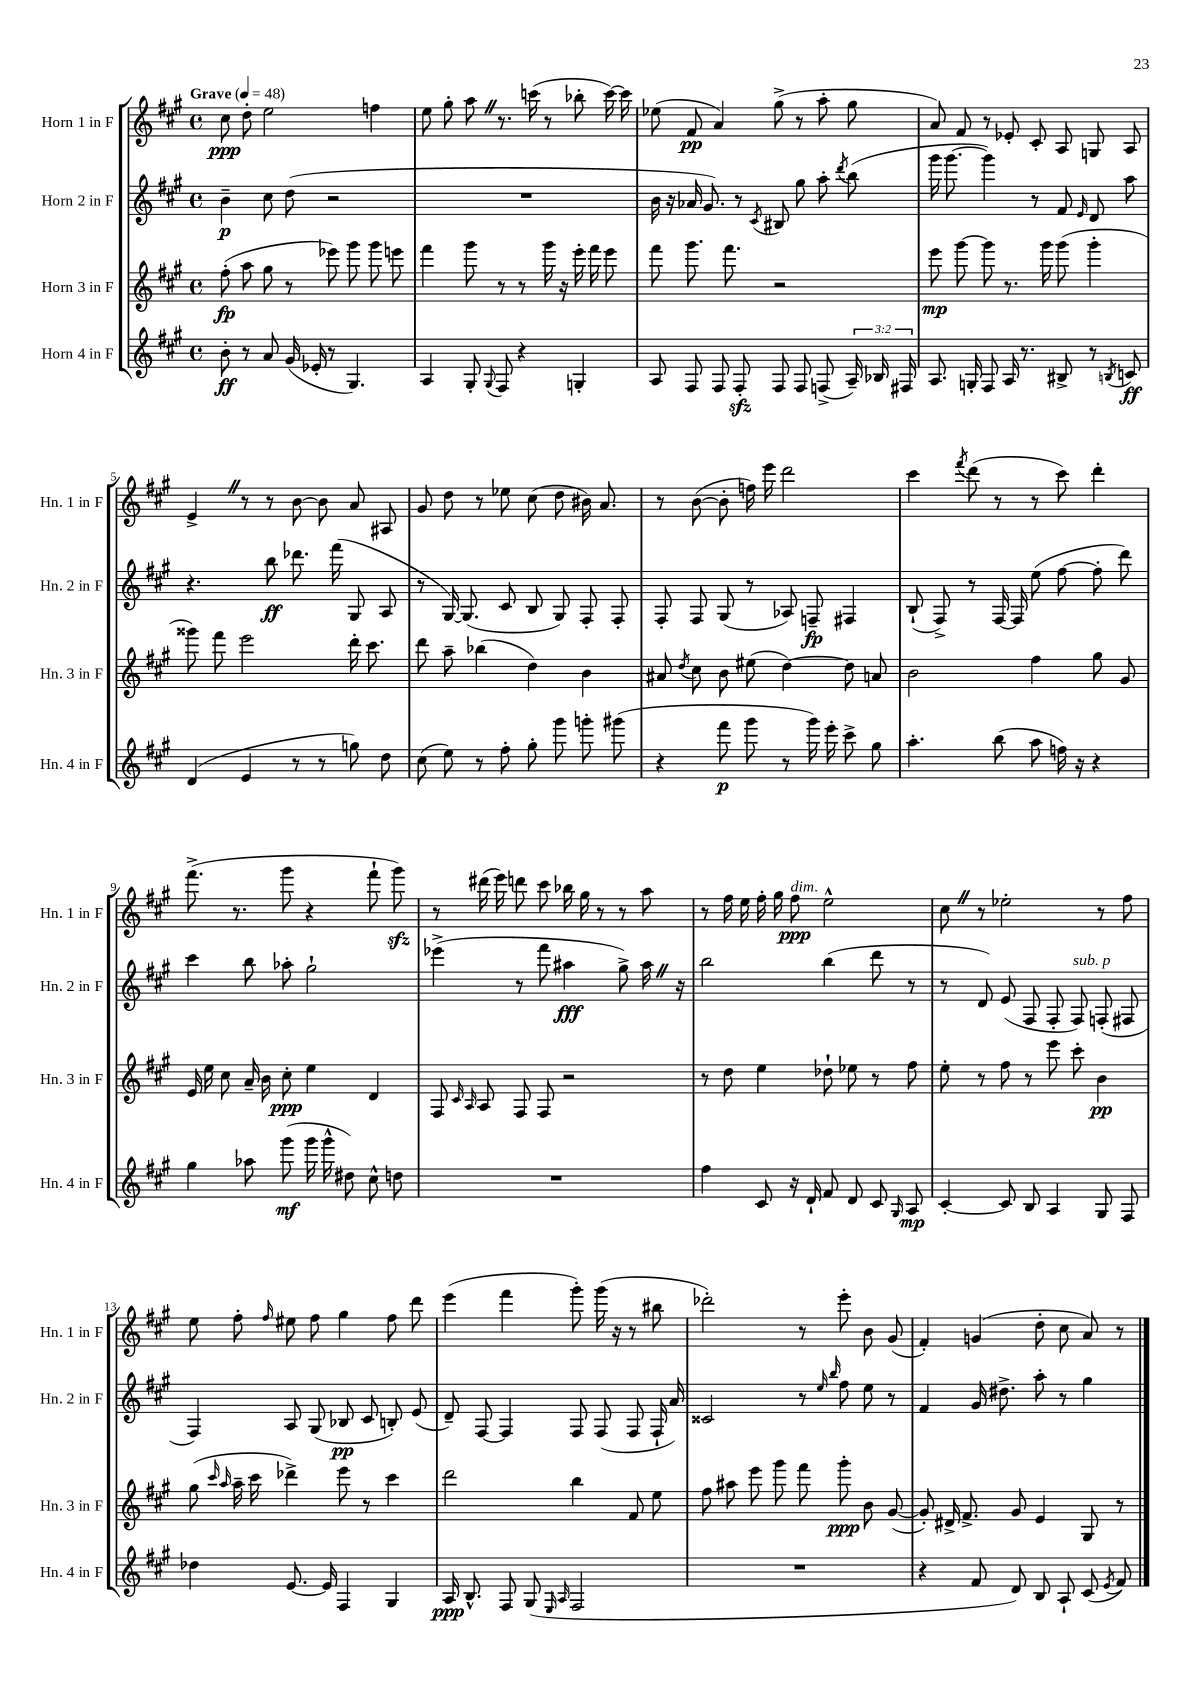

**kern	**kern	**kern	**kern
*staff4	*staff3	*staff2	*staff1
*clefG2	*clefG2	*clefG2	*clefG2
*k[f#c#g#]	*k[f#c#g#]	*k[f#c#g#]	*k[f#c#g#]
*M4/4	*M4/4	*M4/4	*M4/4
*met(c)	*met(c)	*met(c)	*met(c)
*MM48	*MM48	*MM48	*MM48
8b'	(8ff#'	4b~	8cc#
8r	8aa	.	8dd'
8a	8gg#	8cc#	2ee
(16g#	8r	(8dd	.
16e-'	.	.	.
8r	8eee-)	2r	.
4.G#)	8ggg#	.	.
.	8ggg#	.	4ff
.	8eee	.	.
=	=	=	=
4A	4fff#	1r	8ee
.	.	.	8gg#'
8G#'	8ggg#	.	8aa
8qqG#	.	.	.
8F#	8r	.	8.r
4r	8r	.	.
.	.	.	(16ccc
.	16ggg#	.	8r
.	16r	.	.
4G'	16eee'	.	8bb-'
.	16fff#	.	.
.	8eee	.	[16ccc)
.	.	.	16ccc]
=	=	=	=
8A	8fff#	16b	(8ee-
.	.	16r	.
8F#	8.ggg#	16a-	8f#
.	.	8.g#)	.
8F#	.	.	4a)
.	8.fff#	.	.
8F#'	.	8r	.
.	.	8qc#	.
8F#	2r	8B#	(8gg#^
8F#	.	8gg#	8r
(8F^	.	8aa'	8aa'
.	.	8qddd	.
24A~)	.	(8bb	8gg#
24B-	.	.	.
24F#	.	.	.
=	=	=	=
8.A	8eee	16ggg#	8a)
.	.	[8.ggg#	.
.	[8ggg#	.	8f#
16G'	.	.	.
8F#	8ggg#]	4ggg#])	8r
16A	8.r	.	8e-'
8.r	.	.	.
.	.	8r	8c#'
.	16ggg#	.	.
8B#^	(8ggg#	8f#	8A
.	.	16qqe	.
8r	4ggg#'	8d	8G
8qB	.	.	.
8c	.	8aa	8A
=	=	=	=
(4d	8ggg##)	4.r	4e^
.	8fff#	.	.
4e	2eee	.	8r
.	.	8bb	8r
8r	.	8.ddd-	[8b
8r	.	.	8b]
.	.	(16fff#	.
8gg)	16ddd'	8G#	8a
.	8.ccc#	.	.
8dd	.	8A	8A#
=	=	=	=
(8cc#	8ddd	8r	8g#
8ee)	8aa~	[16G#)	8dd
.	.	(8.G#]	.
8r	(4bb-	.	8r
8ff#'	.	8c#	8ee-
8gg#'	4dd)	8B	(8cc#
8ggg#	.	8G#)	8dd
8ggg'	4b	8F#'	16b#)
.	.	.	8.a
(8ggg#	.	8F#'	.
=	=	=	=
4r	8a#	8F#'	8r
.	8qdd	.	.
.	8cc#	8F#	([8b
8fff#	8b	(8G#	8b']
8ggg#	(8ee#	8r	16ff)
.	.	.	16eee
8r	[4dd)	8A-)	2ddd
16ggg#)	.	8F~	.
16eee'	.	.	.
8ccc#^	8dd]	4F#	.
8gg#	8a	.	.
=	=	=	=
4.aa'	2b	(8B`	4ccc#
.	.	8F#^)	.
.	.	.	8qfff#
.	.	8r	(8ddd
(8bb	.	[16F#	8r
.	.	16F#]	.
8aa	4ff#	(8ee	8r
16ff)	.	[8ff#	8ccc#)
16r	.	.	.
4r	8gg#	8ff#']	4ddd'
.	8g#	8ddd)	.
=	=	=	=
4gg#	16e	4ccc#	(8.fff#^
.	16ee	.	.
.	8cc#	.	.
.	.	.	8.r
8aa-	16a~	8bb	.
.	16b	.	.
(8ggg#	8cc#'	8aa-'	8ggg#
16ggg#	4ee	2gg#`	4r
16ggg#^^	.	.	.
8dd#)	.	.	.
8cc#^^	4d	.	8fff#`
8dd	.	.	8ggg#)
=	=	=	=
1r	8F#	(4eee-^	8r
.	16qqc#	.	.
.	16qqA	.	.
.	8A	.	(16ddd#
.	.	.	16eee)
.	8F#	8r	8ddd
.	8F#	8fff#	8ccc#
.	2r	4aa#	16bb-
.	.	.	16gg#
.	.	.	8r
.	.	8gg#^)	8r
.	.	16aa#	8aa
.	.	16r	.
=	=	=	=
4ff#	8r	2bb	8r
.	8dd	.	16ff#
.	.	.	16ee
8c#	4ee	.	16ff#'
.	.	.	16gg#
16r	.	.	8ff#
16d`	.	.	.
8f#	8dd-`	(4bb	2ee^^
8d	8ee-	.	.
8c#	8r	8ddd	.
16qqG#	.	.	.
8A	8ff#	8r	.
=	=	=	=
[4c#'	8ee'	8r	8cc#
.	8r	8d)	8r
8c#]	8ff#	(8e	2ee-'
8B	8r	8F#	.
4A	8eee	8F#'	.
.	8ccc#'	8F#)	.
8G#	4b	(8F'	8r
8F#	.	8F#	8ff#
=	=	=	=
4dd-	(8gg#	4F#)	8ee
.	16qqccc#	.	.
.	16qqaa	.	.
.	16aa~	.	8ff#'
.	16ccc#	.	.
.	.	.	16qqff#
[8.e	4ddd-^)	8A	8ee#
.	.	(8G#	8ff#
16e]	.	.	.
4F#	8eee	8B-	4gg#
.	8r	8c#	.
4G#	4ccc#	8B')	8ff#
.	.	(8e	8ddd
=	=	=	=
16A	2ddd	8d~)	(4eee
8.B^^	.	.	.
.	.	[8F#	.
8F#	.	4F#]	4fff#
(8G#	.	.	.
16qqE	.	.	.
16qqA	.	.	.
2F#	4bb	8F#	8ggg#')
.	.	(8F#	(16ggg#
.	.	.	16r
.	8f#	8F#	8r
.	8ee	16F#`	8bb#
.	.	16a)	.
=	=	=	=
1r	8ff#	2c##	2ddd-')
.	8aa#	.	.
.	8eee	.	.
.	8ggg#	.	.
.	8fff#	8r	8r
.	.	16qqee	.
.	.	16qqbb	.
.	8ggg#'	8ff#	8eee'
.	8b	8ee	8b
.	([8g#	8r	(8g#
=	=	=	=
4r	8g#'])	4f#	4f#')
.	16d#^	.	.
.	8.f#^	.	.
8f#	.	16g#	(4g
.	.	8.dd#^	.
8d)	8g#	.	.
8B	4e	8aa'	8dd'
8A`	.	8r	8cc#
(8c#	8G#	4gg#	8a)
8qe	.	.	.
8f#)	8r	.	8r
==	==	==	==
*-	*-	*-	*-
